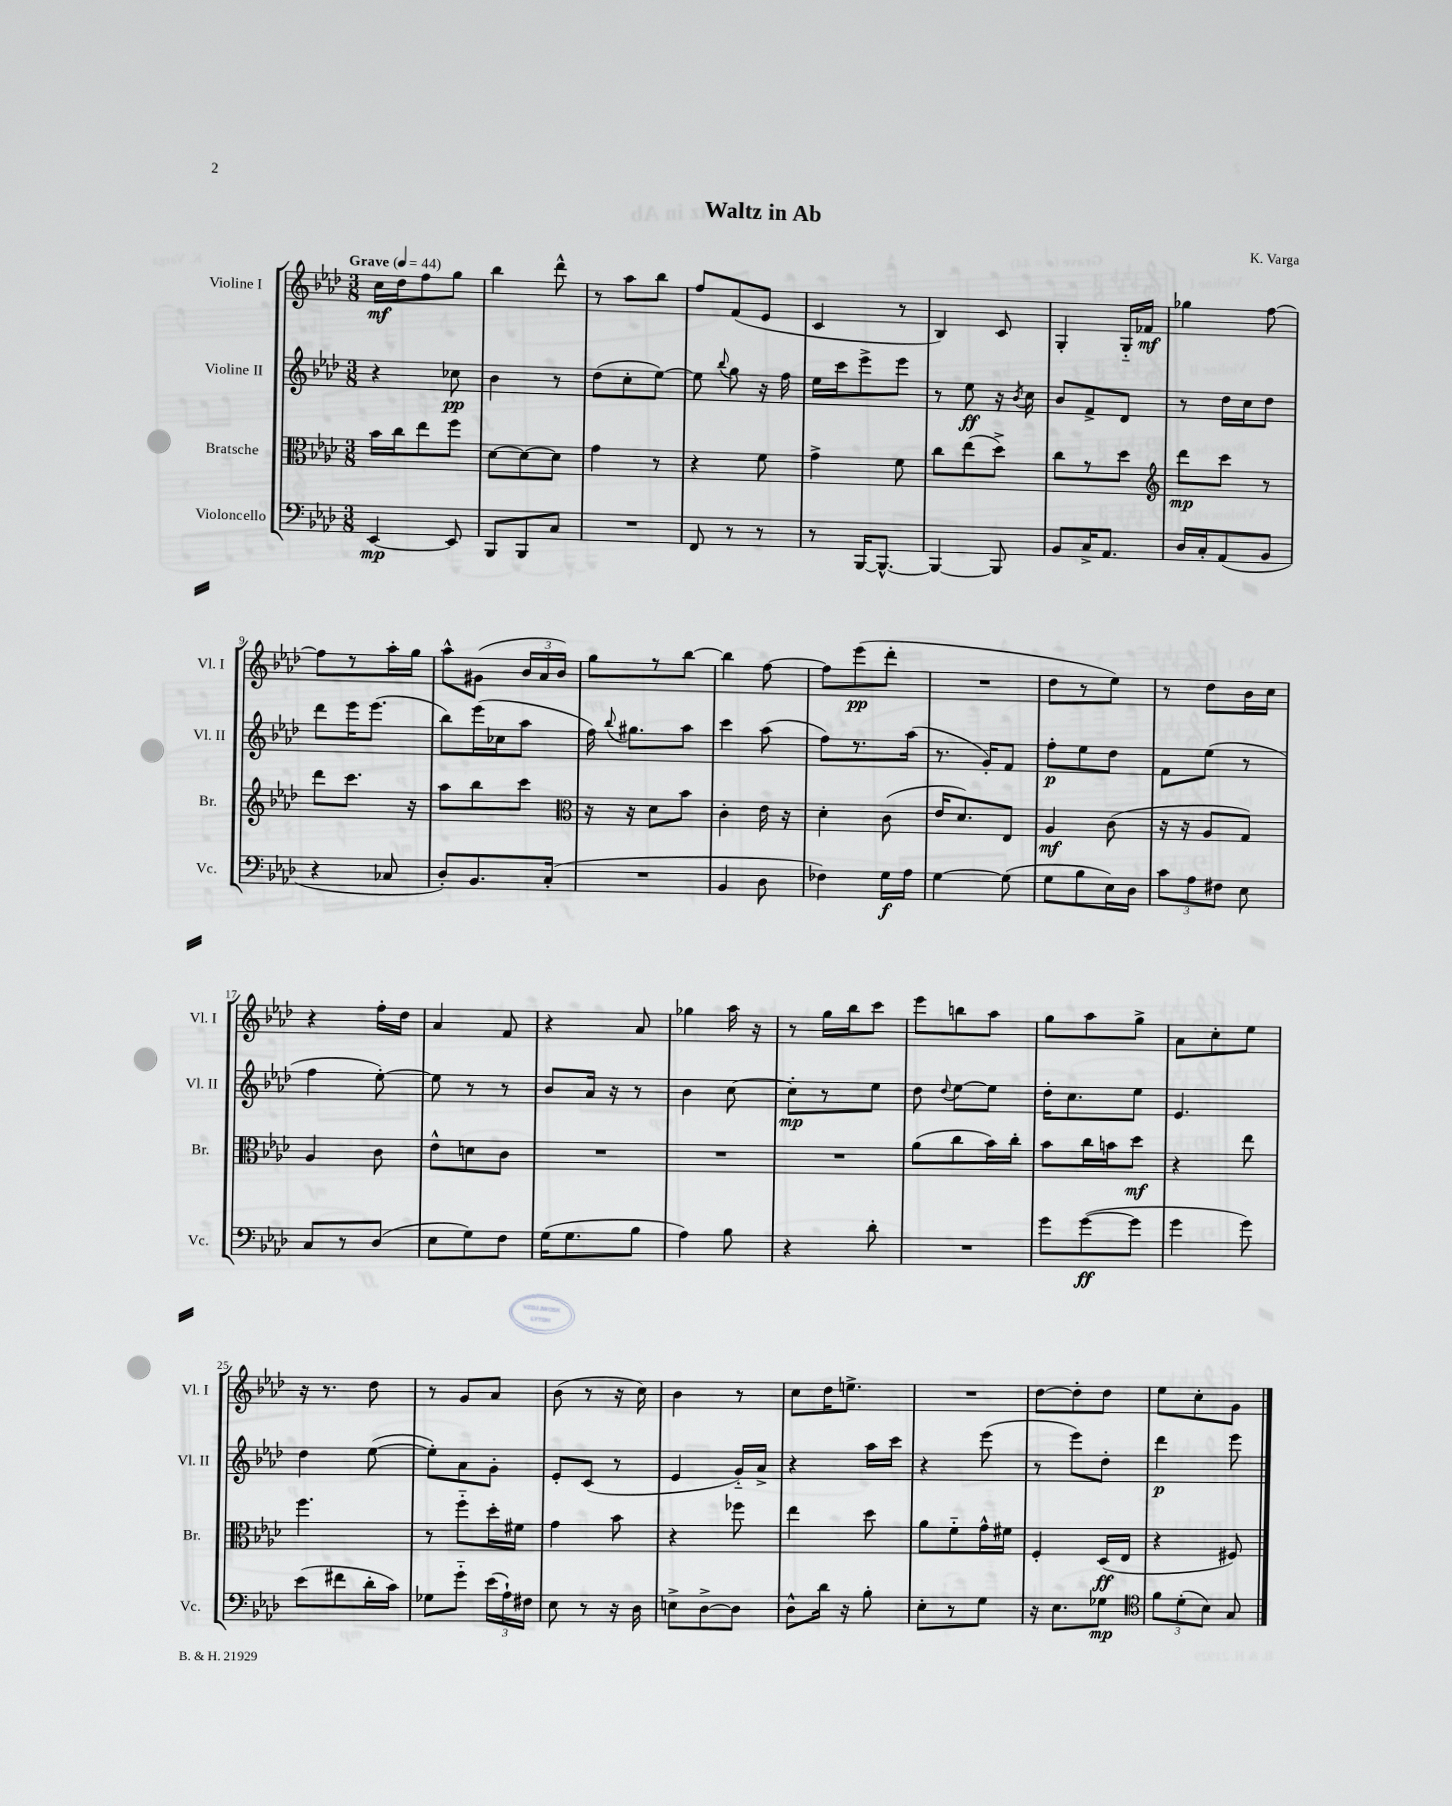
\header { title = "Waltz in Ab" composer = "K. Varga" }
<<
\new StaffGroup <<
\new Staff = "s0" \with { instrumentName = "Violine I" shortInstrumentName = "Vl. I" } {
    \clef treble \key aes \major \numericTimeSignature \time 3/8 \tempo "Grave" 4 = 44
    \autoBeamOff c''16[\mf des''16 f''8 g''8] |
    bes''4 des'''8-^ |
    r8 aes''8[ bes''8] |
    f''8[ f'8( ees'8] |
    c'4 r8 |
    bes4) c'8 |
    g4-. g16[-_ fes'16]\mf |
    ges''4 f''8~ |
    f''8[ r8 aes''16-. g''16] |
    aes''8[-^ gis'8]( \tuplet 3/2 { bes'16[ aes'16 bes'16]) } |
    g''8[ r8 bes''8]~ |
    bes''4 f''8~ |
    f''8[ ees'''8\pp( des'''8]-. |
    R4. |
    des''8[ r8 ees''8]) |
    r8 des''8[ bes'16 c''16] |
    r4 f''16[-. des''16] |
    aes'4 f'8 |
    r4 aes'8 |
    ges''4 aes''16 r16 |
    r8 g''16[ bes''16 c'''8] |
    ees'''8[ b''8 aes''8] |
    g''8[ aes''8 g''8]-> |
    aes'8[ c''8-. ees''8] |
    r16 r8. des''8 |
    r8 g'8[ aes'8] |
    bes'8( r8 r16 c''16) |
    bes'4 r8 |
    c''8[ des''16 e''8.]-> |
    R4. |
    des''8[~ des''8-. des''8] |
    ees''8[ c''8-. g'8] \bar "|." |
}
\new Staff = "s1" \with { instrumentName = "Violine II" shortInstrumentName = "Vl. II" } {
    \clef treble \key aes \major \numericTimeSignature \time 3/8
    \autoBeamOff r4 ces''8\pp |
    bes'4 r8 |
    des''8[( c''8-. ees''8]~) |
    ees''8 \appoggiatura { bes''8 } g''8 r16 f''16 |
    ees''16[ c'''16 ees'''8-> ees'''8] |
    r8 ees''8\ff r16 \acciaccatura { bes'8 } c''16 |
    bes'8[ f'8-> des'8] |
    r8 des''16[ c''16 des''8] |
    des'''8[ ees'''16 ees'''8.]( |
    bes''8[) ees'''16( ces''16 aes''8] |
    f''16) \appoggiatura { bes''8 } gis''8.[ aes''8] |
    c'''4 aes''8( |
    f''8[) r8. aes''16]( |
    r8. g'16[-.) f'8] |
    f''8[-.\p ees''8 des''8] |
    f'8[ ees''8]( r8 |
    f''4 ees''8~-.) |
    ees''8 r8 r8 |
    bes'8[ aes'16] r16 r8 |
    bes'4 c''8~ |
    c''8[-.\mp r8 ees''8] |
    des''8 \appoggiatura { des''8 } ees''8[~ ees''8] |
    des''16[-. c''8. ees''8] |
    ees'4. |
    des''4 ees''8~( |
    ees''8[-.) aes'8 g'8]-. |
    ees'8[-. c'8]( r8 |
    ees'4 g'16[-_) aes'16]-> |
    r4 aes''16[ c'''16] |
    r4 ees'''8( |
    r8 ees'''8[) des''8]-. |
    des'''4\p ees'''8 \bar "|." |
}
\new Staff = "s2" \with { instrumentName = "Bratsche" shortInstrumentName = "Br." } {
    \clef alto \key aes \major \numericTimeSignature \time 3/8
    \autoBeamOff bes'16[ c''16 ees''8 f''8] |
    des'8[~ des'8~ des'8] |
    g'4 r8 |
    r4 f'8 |
    g'4-> f'8 |
    c''8[ ees''8( des''8]->) |
    c''8[ r8 des''8] |
    \clef treble des'''8[\mp c'''8] r8 |
    des'''8[ c'''8.] r16 |
    aes''8[ bes''8 c'''8] |
    \clef alto r16 r16 des'8[ bes'8] |
    c'4-. ees'16 r16 |
    des'4-. c'8( |
    ees'16[ des'8.) ees8] |
    aes4\mf c'8( |
    r16 r16 aes8[ g8]) |
    aes4 c'8 |
    ees'8[-^ d'8 c'8] |
    R4. |
    R4. |
    R4. |
    aes'8[( c''8 bes'16) c''16]-. |
    bes'8[ c''16 b'16 des''8]\mf |
    r4 ees''8 |
    f''4. |
    r8 f''8[-_ des''16-. fis'16] |
    g'4 bes'8 |
    r4 fes''8 |
    ees''4 des''8 |
    aes'8[ f'8-_ g'16-^ fis'16] |
    f4-. des16[\ff( ees16] |
    r4 fis8) \bar "|." |
}
\new Staff = "s3" \with { instrumentName = "Violoncello" shortInstrumentName = "Vc." } {
    \clef bass \key aes \major \numericTimeSignature \time 3/8
    \autoBeamOff ees,4~\mp ees,8 |
    bes,,8[ bes,,8 c8] |
    R4. |
    f,8 r8 r8 |
    r8 bes,,16[~ bes,,8.]~-^ |
    bes,,4~ bes,,8 |
    bes,8[ c16-> aes,8.] |
    des16[ c16-. aes,8( bes,8] |
    r4 ces8 |
    des8[-.) bes,8. c16]-.( |
    R4. |
    bes,4 des8 |
    fes4) g16[\f aes16] |
    g4~ g8( |
    g8[ bes8 ees16) des16] |
    \tuplet 3/2 { c'8[ aes8 fis8] } ees8 |
    c8[ r8 des8]( |
    ees8[ g8) f8] |
    g16[( g8. bes8] |
    aes4) bes8 |
    r4 des'8-. |
    R4. |
    g'8[ g'8~\ff( g'8] |
    g'4 g'8) |
    ees'8[( fis'8 des'16-. c'16]) |
    ges8[ g'8]-_ \tuplet 3/2 { ees'16[( aes16-!) fis16] } |
    ees8 r8 r16 des16 |
    e8[-> des8~-> des8] |
    des8[-^ des'16] r16 bes8-. |
    ees8[-. r8 g8] |
    r16 ees8.[ ges8]\mp |
    \clef tenor \tuplet 3/2 { f'8[ des'8-.( bes8]) } g8 \bar "|." |
}
>>
>>
